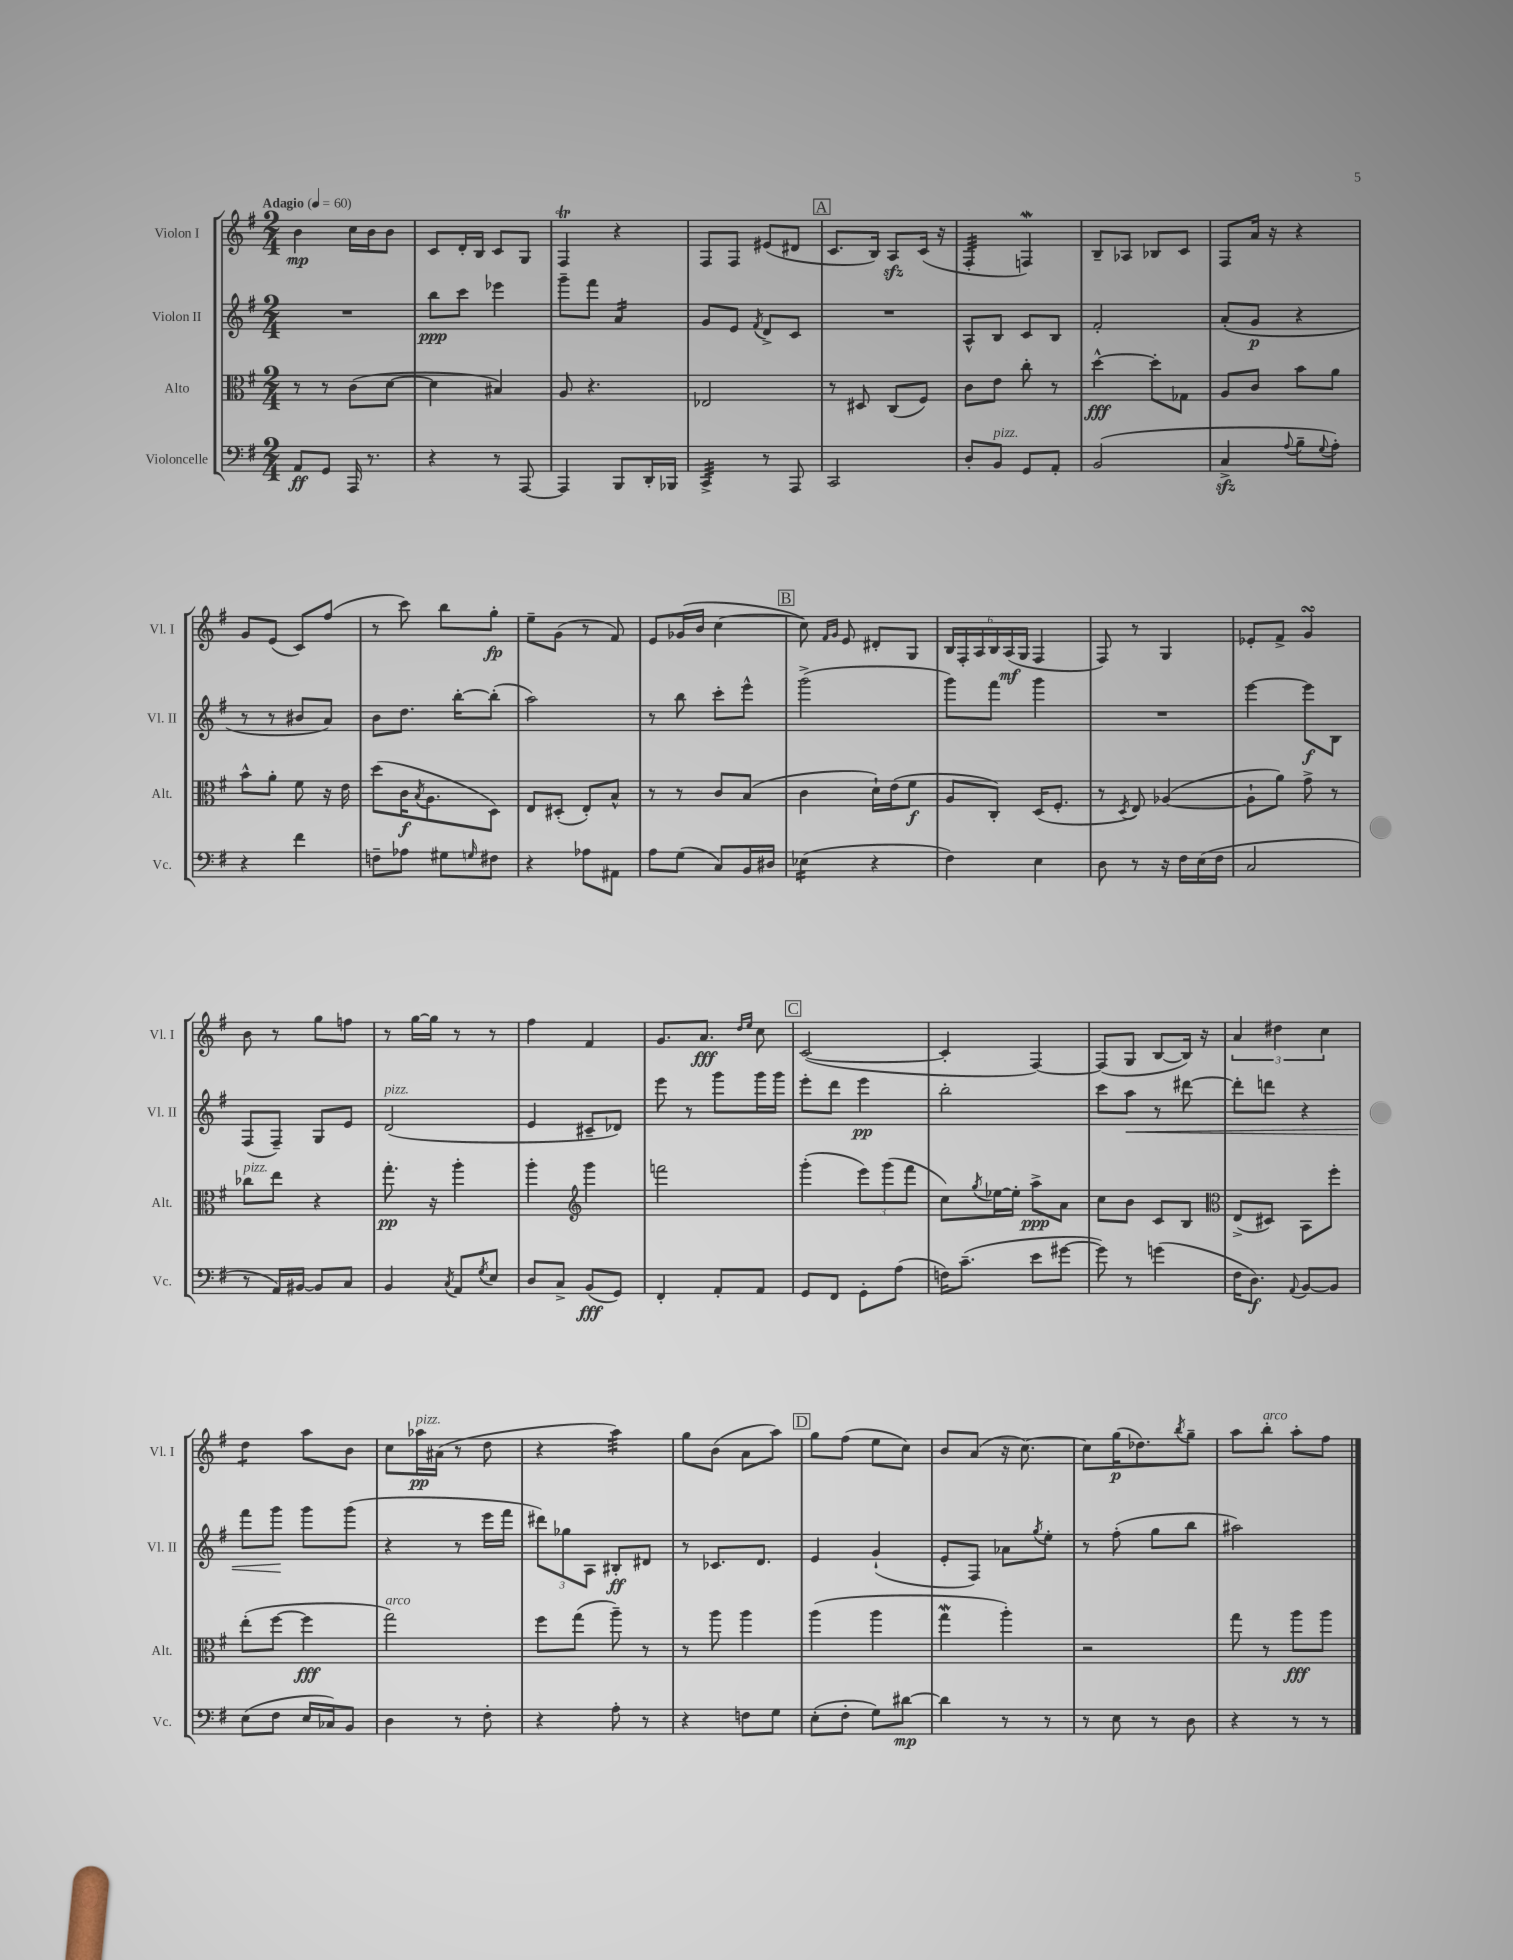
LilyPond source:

<<
\new StaffGroup <<
\new Staff = "s0" \with { instrumentName = "Violon I" shortInstrumentName = "Vl. I" } {
    \clef treble \key g \major \numericTimeSignature \time 2/4 \tempo "Adagio" 4 = 60
    b'4\mp c''16 b'16 b'8 |
    c'8 d'16-. b16 c'8 g8 |
    fis4\trill r4 |
    fis8 fis8 eis'8( dis'8 |
    \mark \markup { \box "A" } c'8. b16) a8\sfz c'16( r16 |
    fis4:32-. f4\mordent) |
    b8-- aes8 bes8 c'8 |
    fis8 a'16 r16 r4 |
    g'8 e'8( c'8) fis''8( |
    r8 c'''8) b''8 g''8-.\fp |
    e''8-- g'8( r8 fis'8) |
    e'8 ges'16( b'16 c''4~ |
    \mark \markup { \box "B" } c''8) \grace { fis'16 g'16 } e'8 dis'8-. g8 |
    \tuplet 6/4 { b16 fis16-. a16 b16 a16\mf( g16 } fis4 |
    fis8) r8 g4 |
    ees'8-. fis'8-> g'4\turn |
    b'8 r8 g''8 f''8 |
    r8 g''16~ g''16 r8 r8 |
    fis''4 fis'4 |
    g'8. a'8.\fff \grace { d''16 e''16 } c''8 |
    \mark \markup { \box "C" } c'2~( |
    c'4-. fis4~) |
    fis8( g8 b8~ b16) r16 |
    \tuplet 3/2 { a'4 dis''4 c''4 } |
    d''4:8 a''8 b'8 |
    c''8 aes''16\pp^\markup { \italic "pizz." } ais'16( r8 d''8 |
    r4 a''4:32) |
    g''8 b'8( a'8 a''8) |
    \mark \markup { \box "D" } g''8 fis''8( e''8 c''8) |
    b'8 a'8( r16 c''8.~) |
    c''8 g''16\p( des''8.) \acciaccatura { b''8 } g''8-- |
    a''8 b''8-.^\markup { \italic "arco" } a''8-. fis''8 \bar "|." |
}
\new Staff = "s1" \with { instrumentName = "Violon II" shortInstrumentName = "Vl. II" } {
    \clef treble \key g \major \numericTimeSignature \time 2/4
    R2 |
    b''8\ppp c'''8 ees'''4 |
    g'''8-- fis'''8 a'4:16 |
    g'8 e'8 \acciaccatura { fis'8 } d'8-> c'8 |
    \mark \markup { \box "A" } R2 |
    a8-^ b8 c'8 b8 |
    fis'2-. |
    a'8-.( g'8\p r4 |
    r8 r8 bis'8 a'8) |
    b'8 d''8. b''16~-. b''8-.( |
    a''2) |
    r8 b''8 c'''8-. e'''8-^ |
    \mark \markup { \box "B" } g'''2->( |
    g'''8) fis'''8 g'''4 |
    R2 |
    e'''4~ e'''8\f b8 |
    fis8( fis8--) g8 e'8 |
    d'2^\markup { \italic "pizz." }( |
    e'4 cis'8-- des'8) |
    e'''8 r8 g'''8 g'''16 g'''16 |
    \mark \markup { \box "C" } e'''8-. d'''8 e'''4\pp |
    b''2-. |
    c'''8 a''8\< r8 dis'''8~ |
    dis'''8-. d'''8 r4 |
    fis'''8 g'''8\! g'''8 g'''8( |
    r4 r8 e'''16 fis'''16 |
    \tuplet 3/2 { dis'''8) ges''8 a8 } bis8-.\ff dis'8 |
    r8 ces'8. d'8. |
    \mark \markup { \box "D" } e'4 g'4-!( |
    e'8-. fis8) aes'8 \acciaccatura { g''8 } e''8-. |
    r8 fis''8-.( g''8 b''8 |
    ais''2) \bar "|." |
}
\new Staff = "s2" \with { instrumentName = "Alto" shortInstrumentName = "Alt." } {
    \clef alto \key g \major \numericTimeSignature \time 2/4
    r8 r8 c'8( d'8~ |
    d'4 bis4) |
    a8 r4. |
    ees2 |
    \mark \markup { \box "A" } r8 dis8 c8( fis8) |
    c'8 e'8 c''8-. r8 |
    d''4~-^\fff d''8-. ges8 |
    a8 c'8 b'8 a'8 |
    b'8-^ a'8-. fis'8 r16 e'16 |
    d''8( c'16\f \acciaccatura { b8 } a8. d8) |
    e8 dis8-.( e8-.) b8-^ |
    r8 r8 c'8 b8( |
    \mark \markup { \box "B" } c'4 d'16-!) e'16( fis'8\f |
    a8 c8-.) d16( fis8.-. |
    r8 \acciaccatura { d8 } e8) aes4~( |
    aes8-! a'8) g'8-> r8 |
    ces''8^\markup { \italic "pizz." } e''8 r4 |
    g''8.-.\pp r16 a''4-. |
    a''4-. \clef treble g'''4 |
    f'''2 |
    \mark \markup { \box "C" } g'''4-.( \tuplet 3/2 { e'''8) g'''8( fis'''8 } |
    c''8) \acciaccatura { g''8 } ees''16~ ees''16-. a''8->\ppp a'8 |
    c''8 b'8 c'8 b8 |
    \clef alto e8->( dis8) b,8 fis''8-. |
    e''8-.( fis''8~ fis''4\fff |
    g''2^\markup { \italic "arco" }) |
    fis''8 g''8( a''8--) r8 |
    r8 a''8 a''4 |
    \mark \markup { \box "D" } a''4( a''4 |
    g''4\mordent a''4-.) |
    r2 |
    g''8 r8 a''8\fff a''8 \bar "|." |
}
\new Staff = "s3" \with { instrumentName = "Violoncelle" shortInstrumentName = "Vc." } {
    \clef bass \key g \major \numericTimeSignature \time 2/4
    a,8\ff g,8 a,,16 r8. |
    r4 r8 a,,8~ |
    a,,4 b,,8 d,16-. bes,,16 |
    c,4:32-> r8 a,,8 |
    \mark \markup { \box "A" } c,2 |
    d8-. b,8^\markup { \italic "pizz." } g,8 a,8-. |
    b,2( |
    c4->\sfz \appoggiatura { a8 } b8-- \appoggiatura { g8 } a8-.) |
    r4 fis'4 |
    f8-- aes8 gis8 \grace { g16 } fis8 |
    r4 aes8 ais,8 |
    a8 g8( c8) b,16 dis16 |
    \mark \markup { \box "B" } ees4:16( r4 |
    fis4) e4 |
    d8 r8 r16 fis16 e16( fis16 |
    c2 |
    r8 a,16) bis,16~ bis,8 c8 |
    b,4 \acciaccatura { c8 } a,8 \acciaccatura { g8 } e8 |
    d8 c8-> b,8\fff( g,8) |
    fis,4-. a,8-. a,8 |
    \mark \markup { \box "C" } g,8 fis,8 g,8-. a8( |
    f16) c'8.--( e'8 gis'8~ |
    gis'8) r8 g'4( |
    fis16 d8.\f) \appoggiatura { a,8 } b,8~ b,8 |
    e8( fis8 e16 ces16) b,8 |
    d4 r8 fis8-. |
    r4 a8-. r8 |
    r4 f8 g8 |
    \mark \markup { \box "D" } e8-.( fis8-. g8) dis'8~\mp |
    dis'4 r8 r8 |
    r8 e8 r8 d8 |
    r4 r8 r8 \bar "|." |
}
>>
>>
\layout { \context { \Score \remove "Bar_number_engraver" } }
